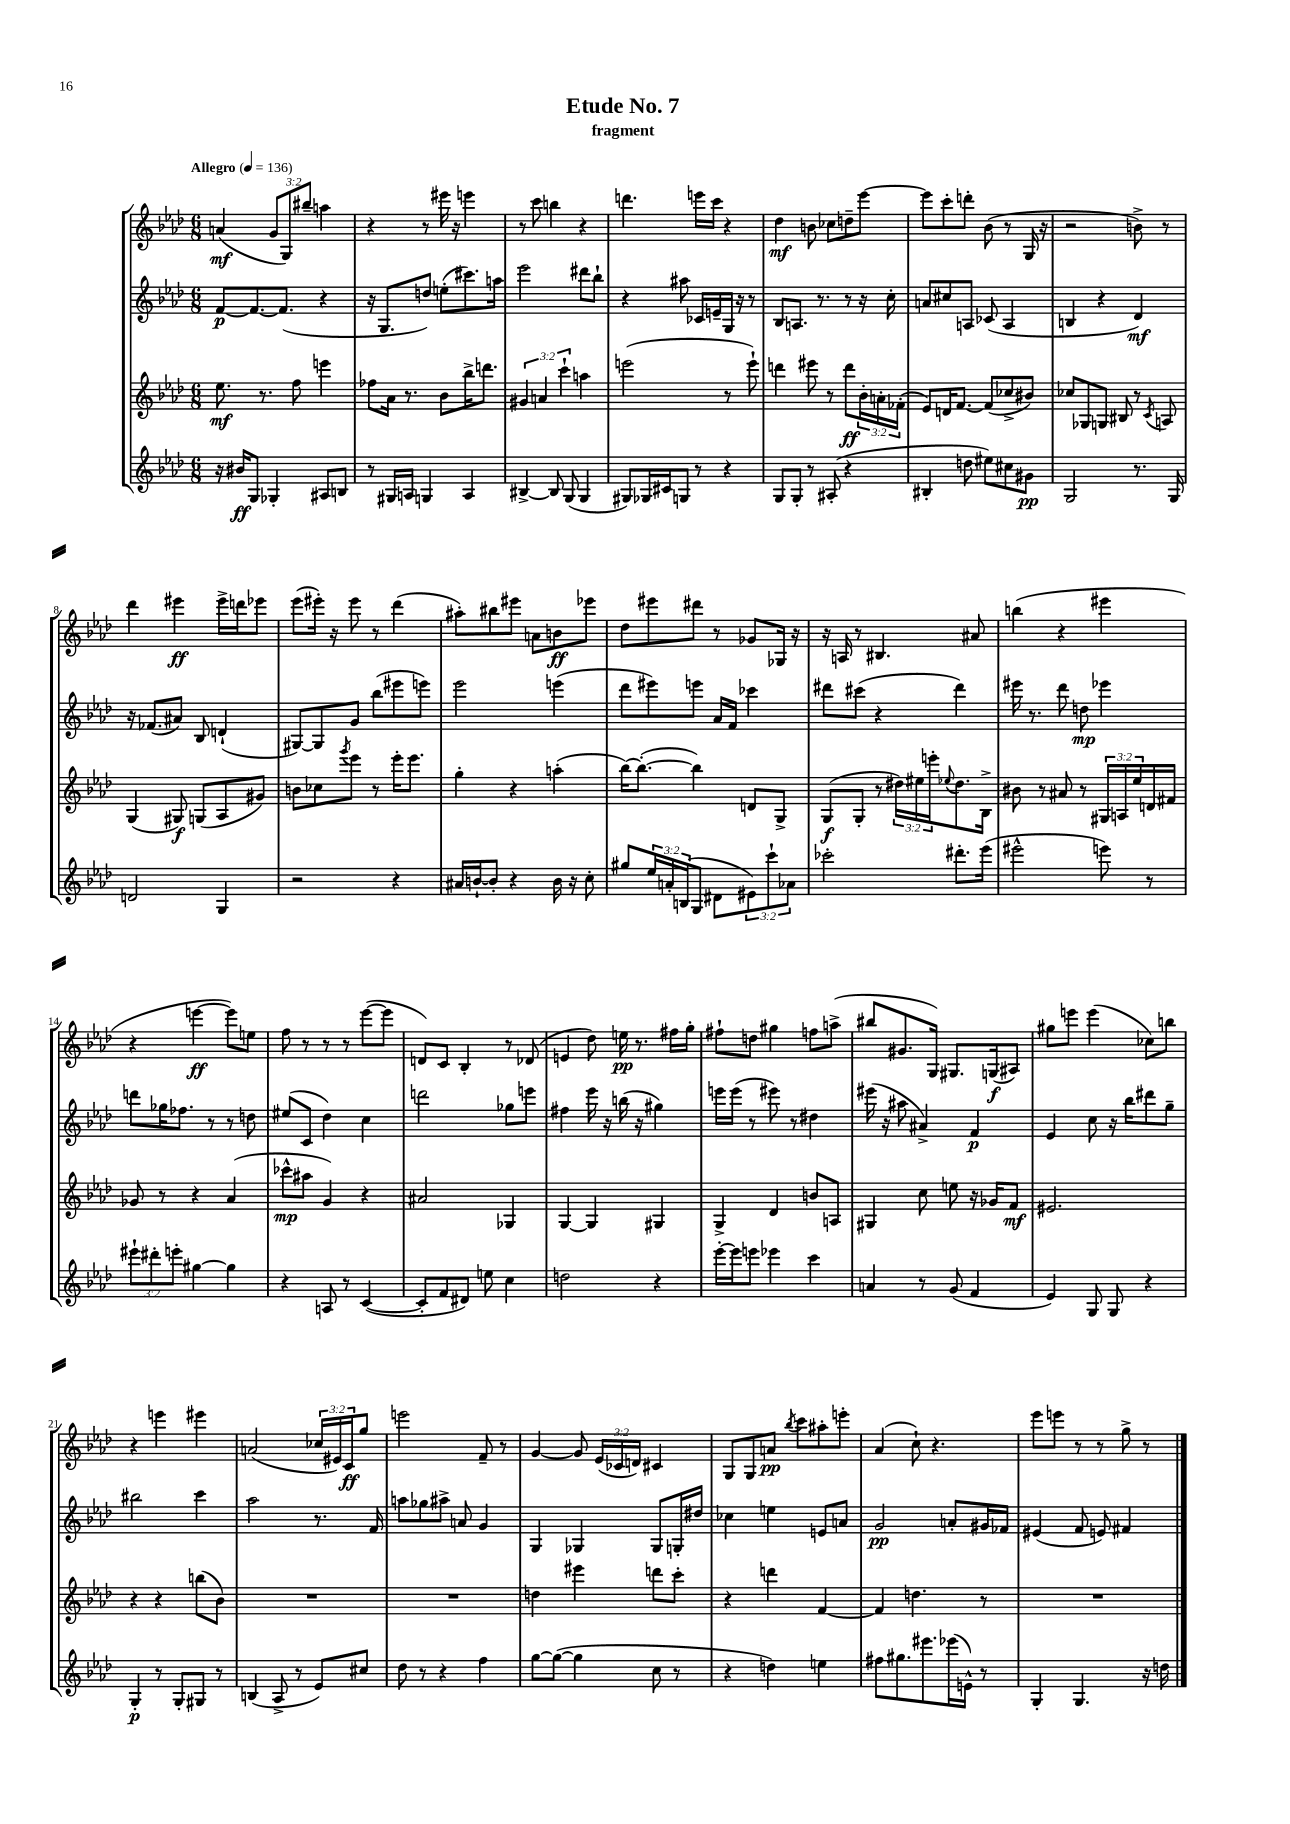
\header { title = "Etude No. 7" subtitle = "fragment" }
<<
\new StaffGroup <<
\new Staff = "s0" {
    \clef treble \key aes \major \numericTimeSignature \time 6/8 \override Staff.TupletNumber.text = #tuplet-number::calc-fraction-text \tempo "Allegro" 4 = 136
    a'4\mf( \tuplet 3/2 { g'8 g8) bis''8-- } a''4 |
    r4 r8 eis'''16 r16 e'''4 |
    r8 c'''8 b''4 r4 |
    d'''4. e'''16 c'''16 r4 |
    des''4\mf b'8 ces''8 d''8-- ees'''8~ |
    ees'''8 c'''8-. d'''8-. bes'8( r8 g16 r16 |
    r2 b'8->) r8 |
    des'''4 eis'''4\ff eis'''16-> d'''16 ees'''8 |
    ees'''8( eis'''16-.) r16 eis'''8 r8 des'''4( |
    ais''8-.) bis''8 eis'''8 a'8 b'8\ff ees'''8 |
    des''8 eis'''8 dis'''8 r8 ges'8 ges16 r16 |
    r16 a16 r8 bis4. ais'8 |
    b''4( r4 eis'''4 |
    r4 e'''4~\ff e'''8) e''8 |
    f''8 r8 r8 r8 ees'''8~( ees'''8 |
    d'8) c'8 bes4-. r8 des'8( |
    e'4 des''8) e''16\pp r8. fis''16 g''16-. |
    fis''8-! d''8 gis''4 f''8 a''8->( |
    bis''8 gis'8. g16) gis8. g16\f( ais8) |
    gis''8 e'''8 e'''4( ces''8) b''8 |
    r4 e'''4 eis'''4 |
    a'2( \tuplet 3/2 { ces''16 eis'16) c'16\ff } g''8 |
    e'''2 f'8-- r8 |
    g'4~ g'8 \tuplet 3/2 { ees'16( ces'16 d'16) } cis'4 |
    g8 g8 a'8\pp \acciaccatura { bes''8 } c'''8 ais''8-. e'''8-. |
    aes'4( c''8-!) r4. |
    ees'''8 e'''8 r8 r8 g''8-> r8 \bar "|." |
}
\new Staff = "s1" {
    \clef treble \key aes \major \numericTimeSignature \time 6/8
    f'8~\p f'8.~ f'8.( r4 |
    r16 g8. d''8) e''8-.( cis'''8.) a''16 |
    ees'''2 dis'''8 bes''8-! |
    r4 ais''8 ces'16 e'16-- g16 r16 r8 |
    bes8 a8. r8. r8 r16 c''16-. |
    a'8 cis''8 a8 ces'8( a4 |
    b4 r4 des'4\mf) |
    r16 fes'8.( ais'8) bes8 d'4-!( |
    gis8~) gis8 g'8 bes''8( eis'''8 e'''8) |
    ees'''2 e'''4( |
    des'''8 eis'''8) e'''8 aes'16 f'16 ces'''4 |
    dis'''8 cis'''8( r4 dis'''4) |
    eis'''16 r8. des'''8 d''8\mp ees'''4 |
    d'''8 ges''16 fes''8. r8 r8 d''8 |
    eis''8( c'8 des''4) c''4 |
    d'''2 ges''8 e'''8 |
    fis''4 ees'''16 r16 b''16( r16 gis''4) |
    e'''16 e'''16( r8 eis'''8) r8 dis''4 |
    eis'''16( r16 ais''8 ais'4->) f'4\p |
    ees'4 c''8 r16 bes''16 dis'''8 g''8-- |
    bis''2 c'''4 |
    aes''2 r8. f'16 |
    a''8 ges''8 ais''8-> a'8 g'4 |
    g4 ges4 ges8 g16-. dis''16 |
    ces''4 e''4 e'8 a'8 |
    g'2\pp a'8-. gis'16 fes'16 |
    eis'4( f'8 e'8) fis'4 \bar "|." |
}
\new Staff = "s2" {
    \clef treble \key aes \major \numericTimeSignature \time 6/8 \override Staff.TupletNumber.text = #tuplet-number::calc-fraction-text
    ees''8.\mf r8. f''8 e'''4 |
    fes''8 aes'16 r8. bes'8 bes''16-> d'''8. |
    \tuplet 3/2 { gis'4 a'4 c'''4-! } a''4 |
    e'''2( r8 e'''8-!) |
    d'''4 eis'''8 r8 d'''8\ff \tuplet 3/2 { bes'16-. a'16-. fes'16-.( } |
    ees'8) d'16 f'8.~ f'8( ces''8-> bis'8) |
    ces''8 ges8 g8 bis8 r8 \acciaccatura { c'8 } a8 |
    g4( gis8\f) g8( aes8 gis'8) |
    b'8 ces''8 \acciaccatura { g'''8 } ees'''8 r8 ees'''16-. ees'''8. |
    g''4-. r4 a''4-.( |
    bes''16~) bes''8.~-.( bes''4) d'8 g8-> |
    g8\f( g8-. r8 \tuplet 3/2 { dis''16) eis''16 e'''16-. } \appoggiatura { ees''8 } dis''8. bes16-> |
    bis'8 r8 ais'8 r8 \tuplet 3/2 { gis16 a16 ees''16 } d'16 fis'16 |
    ges'8 r8 r4 aes'4( |
    ces'''8-^\mp ais''8 g'4) r4 |
    ais'2 ges4 |
    g4~ g4 gis4 |
    g4-> des'4 b'8 a8 |
    gis4 c''8 e''8 r16 ges'16 f'8\mf |
    eis'2. |
    r4 r4 b''8( bes'8) |
    R2. |
    R2. |
    d''4 eis'''4 d'''8 c'''8-. |
    r4 d'''4 f'4~ |
    f'4 d''4. r8 |
    R2. \bar "|." |
}
\new Staff = "s3" {
    \clef treble \key aes \major \numericTimeSignature \time 6/8 \override Staff.TupletNumber.text = #tuplet-number::calc-fraction-text
    r16 bis'16\ff g8 ges4-. ais8 b8 |
    r8 gis16 a16 g4 a4 |
    bis4~-> bis8 g8( g4 |
    gis8) ges16 cis'16 g8 r8 r4 |
    g8 g8-. r8 ais8-.( r4 |
    bis4-. d''8 eis''8) cis''8 gis'8\pp |
    g2 r8. g16 |
    d'2 g4 |
    r2 r4 |
    ais'16 b'16~-! b'8-. r4 b'16 r16 c''8-. |
    gis''8 \tuplet 3/2 { ees''16 a'16-. b16( } g8 dis'8 \tuplet 3/2 { eis'8) c'''8-! aes'8 } |
    ces'''2-. dis'''8.-. ees'''16( |
    eis'''2-^ e'''8) r8 |
    \tuplet 3/2 { eis'''8-! dis'''8-. e'''8-. } gis''4~ gis''4 |
    r4 a8 r8 c'4~( |
    c'8-. f'8 dis'8) e''8 c''4 |
    d''2 r4 |
    ees'''16~-. ees'''16 e'''8 ees'''4 c'''4 |
    a'4 r8 g'8( f'4 |
    ees'4) g8 g8 r4 |
    g4-.\p r8 g8-. gis8 r8 |
    b4( aes8-> r8 ees'8) cis''8 |
    des''8 r8 r4 f''4 |
    g''8~ g''8~( g''4 c''8 r8 |
    r4 d''4) e''4 |
    fis''8 gis''8. eis'''8. ees'''16( e'16-^) r8 |
    g4-. g4. r16 d''16 \bar "|." |
}
>>
>>
